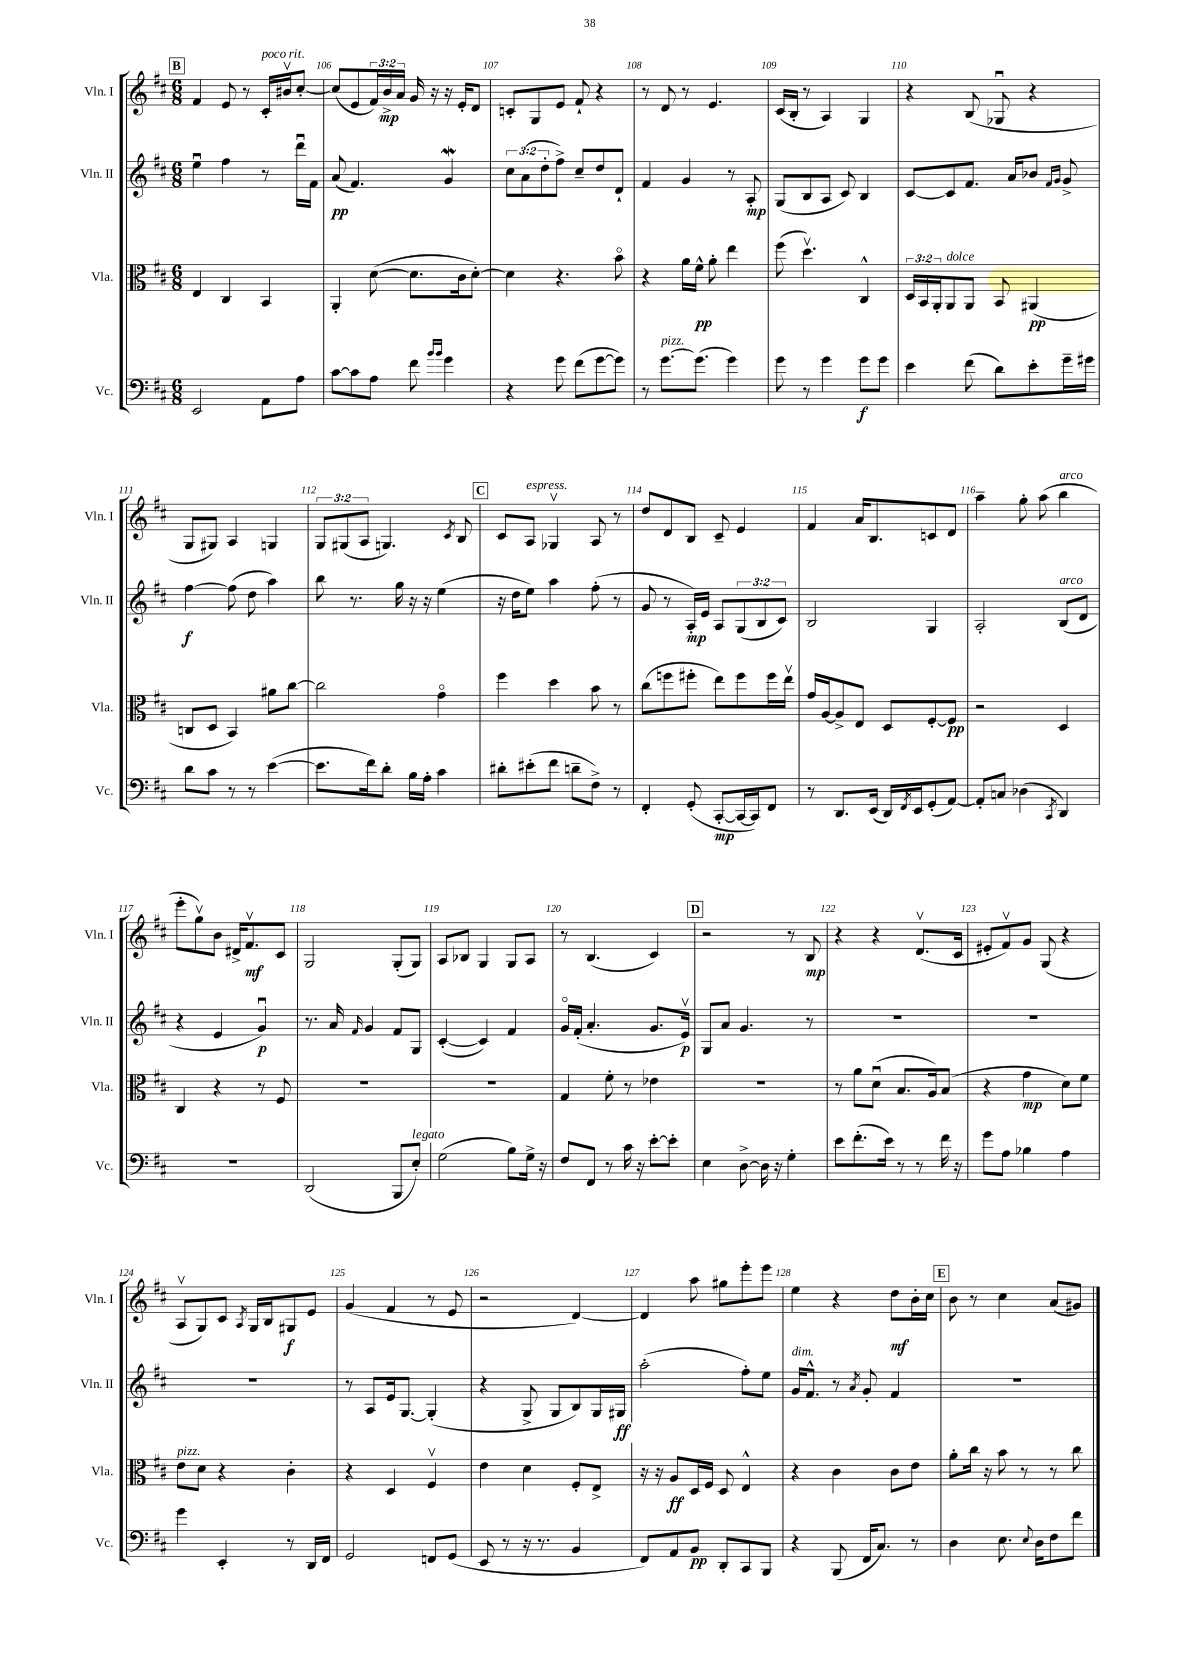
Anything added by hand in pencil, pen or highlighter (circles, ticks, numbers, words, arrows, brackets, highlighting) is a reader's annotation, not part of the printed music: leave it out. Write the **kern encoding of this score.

**kern	**dynam	**kern	**dynam	**kern	**dynam	**kern	**dynam
*part4	*part4	*part3	*part3	*part2	*part2	*part1	*part1
*staff4	*staff4	*staff3	*staff3	*staff2	*staff2	*staff1	*staff1
*I"Vc.	*	*I"Vla.	*	*I"Vln. II	*	*I"Vln. I	*
*I'Vc.	*	*I'Vla.	*	*I'Vln. II	*	*I'Vln. I	*
*clefF4	*	*clefC3	*	*clefG2	*	*clefG2	*
*k[f#c#]	*	*k[f#c#]	*	*k[f#c#]	*	*k[f#c#]	*
*M6/8	*	*M6/8	*	*M6/8	*	*M6/8	*
!!LO:REH:place=s1:t=B
=105	=105	=105	=105	=105	=105	=105	=105
2EE/	.	4E/	.	4eeu\	.	4f#/	.
.	.	4C#/	.	4ff#\	.	8e/	.
.	.	.	.	.	.	8r	.
!	!	!	!	!	!	!LO:TX:a:i:t=poco rit.	!
8AA\L	.	4BB/	.	8r	.	16c#'/LL	.
.	.	.	.	.	.	16b#Xv/J	.
8A\J	.	.	.	16dddu\LL	.	[8cc#'/J	.
.	.	.	.	16f#\JJ	.	.	.
=106	=106	=106	=106	=106	=106	=106	=106
[8c#\L	.	4AA'/	.	(8a/	pp	(8cc#/L]	.
8c#\]	.	.	.	4.f#/)	.	8e/	.
8A\J	.	([8d\	.	.	.	24f#/L)	.
.	.	.	.	.	.	24b^/	mp
.	.	.	.	.	.	24a/JJ	.
8f#\	.	8.d\L]	.	.	.	16g/	.
.	.	.	.	.	.	16r	.
16qqb/LL	.	.	.	.	.	.	.
16qqb/JJ	.	.	.	.	.	.	.
4g\	.	.	.	4gw/	.	16r	.
.	.	16c#\k	.	.	.	16e'/KL	.
.	.	[8d'\J)	.	.	.	8d/J	.
=107	=107	=107	=107	=107	=107	=107	=107
4r	.	4d\]	.	12cc#\L	.	8cn'/L	.
.	.	.	.	(12a\	.	.	.
.	.	.	.	.	.	8G/	.
.	.	.	.	12dd'\	.	.	.
8g\	.	4.r	.	8ff#^\J)	.	8e/J	.
(8f#\L	.	.	.	8cc#~/L	.	8f#`/	.
[8g\	.	.	.	8dd/	.	4r	.
8g\J])	.	8b\	.	8d`/J	.	.	.
=108	=108	=108	=108	=108	=108	=108	=108
8r	.	4r	.	4f#/	.	8r	.
!LO:TX:a:i:t=pizz.	!	!	!	!	!	!	!
[8.g\L	.	.	.	.	.	8d/	.
.	.	16a\LL	.	4g/	.	8r	.
(8.g\J]	.	16f#^^\JJ	pp	.	.	.	.
.	.	8a'\	.	.	.	4.e/	.
4g\)	.	4ee\	.	8r	.	.	.
.	.	.	.	8A'/	mp	.	.
=109	=109	=109	=109	=109	=109	=109	=109
8g\	.	(8ff#\	.	(8G/L	.	(16c#/LL	.
.	.	.	.	.	.	16B'/JJ	.
8r	.	4.ddv\)	.	8B/	.	8r	.
4g\	.	.	.	8A/J	.	4A/)	.
.	.	.	.	8c#/)	.	.	.
8g\L	f	4C#^^/	.	4B/	.	4G/	.
8g\J	.	.	.	.	.	.	.
=110	=110	=110	=110	=110	=110	=110	=110
4e\	.	24D/LL	.	[8c#/L	.	4r	.
.	.	24BB/	.	.	.	.	.
.	.	24AA'/J	.	.	.	.	.
!	!	!LO:TX:a:i:t=dolce	!	!	!	!	!
.	.	8AA/	.	8c#/]	.	.	.
(8f#\	.	8AA/J	.	8.f#/J	.	(8B/	.
8d\L)	.	8BB/	.	.	.	8G-Xu/	.
.	.	.	.	16a/KL	.	.	.
8e'\	.	(4AA#X/	pp	8b-X/J	.	4r	.
.	.	.	.	16qqf#/LL	.	.	.
.	.	.	.	16qqg/JJ	.	.	.
16g~\L	.	.	.	8g^/	.	.	.
16g#X\JJ	.	.	.	.	.	.	.
!!LO:LB:g=z
=111	=111	=111	=111	=111	=111	=111	=111
8d\L	.	8Cn/L	.	[4ff#\	f	8G/L	.
8c#\J	.	8D/J	.	.	.	8G#X/J)	.
8r	.	4BB/)	.	(8ff#\]	.	4A/	.
8r	.	.	.	8dd\	.	.	.
([4e\	.	8a#X\L	.	4aa\)	.	4Gn/	.
.	.	[8cc#\J	.	.	.	.	.
=112	=112	=112	=112	=112	=112	=112	=112
8.e\L]	.	2cc#\]	.	8bb\	.	12G/L	.
.	.	.	.	.	.	(12G#X/	.
.	.	.	.	8.r	.	.	.
.	.	.	.	.	.	12A/J	.
16f#\k)	.	.	.	.	.	.	.
8d'\J	.	.	.	.	.	4.Gn/)	.
.	.	.	.	16gg\	.	.	.
16B\LL	.	.	.	16r	.	.	.
16A'\JJ	.	.	.	16r	.	.	.
4c#\	.	4g\	.	(4ee\	.	.	.
.	.	.	.	.	.	8qc#/	.
.	.	.	.	.	.	8B/	.
!!LO:REH:place=s1:t=C
=113	=113	=113	=113	=113	=113	=113	=113
8d#X'\L	.	4ff#\	.	16r	.	8c#/L	.
.	.	.	.	16dd\KL	.	.	.
!	!	!	!	!	!	!LO:TX:a:i:t=espress.	!
(8e#X'\	.	.	.	8ee\J)	.	8A/J	.
8f#\J	.	4dd\	.	4aa\	.	4G-Xv/	.
8dn~\L	.	.	.	.	.	.	.
8F#^\J)	.	8b\	.	(8ff#'\	.	8A/	.
8r	.	8r	.	8r	.	8r	.
=114	=114	=114	=114	=114	=114	=114	=114
4FF#'/	.	(8cc#\L	.	8g/	.	8dd/L	.
.	.	8ffn\	.	8r	.	8d/	.
(8GG'/	.	8ff#X'\J	.	16A'/LL)	mp	8B/J	.
.	.	.	.	16e/JJ	.	.	.
[8CC#'/L	mp	8ee\L)	.	8A/L	.	8c#~/	.
16CC#/L_	.	8ff#\	.	(12G/	.	4e/	.
16CC#/J])	.	.	.	.	.	.	.
.	.	.	.	12B/	.	.	.
8FF#/J	.	16ff#\L	.	.	.	.	.
.	.	.	.	12c#/J)	.	.	.
.	.	16eev\JJ	.	.	.	.	.
=115	=115	=115	=115	=115	=115	=115	=115
8r	.	16g/LL	.	2B/	.	4f#/	.
.	.	[16A/J	.	.	.	.	.
8.DD/L	.	8A^/]	.	.	.	.	.
.	.	8E/J	.	.	.	16a/KL	.
(16EE/Jk	.	.	.	.	.	8.B/	.
16DD/LL)	.	8D/L	.	.	.	.	.
8qFF#/	.	.	.	.	.	.	.
16EE/J	.	.	.	.	.	.	.
(8GG'/	.	[8F#'/	.	4G/	.	8cn/	.
[8AA/J)	.	8F#/J]	pp	.	.	8d/J	.
=116	=116	=116	=116	=116	=116	=116	=116
8AA'/L]	.	2r	.	2A'/	.	4aa~\	.
8Cn/J	.	.	.	.	.	.	.
(4D-X\	.	.	.	.	.	8gg'\	.
.	.	.	.	.	.	(8aa\	.
8qCC#/	.	.	.	.	.	.	.
!	!	!	!	!	!	!LO:TX:a:i:t=arco	!
!	!	!	!	!LO:TX:a:i:t=arco	!	!	!
4DD/)	.	4D/	.	(8B/L	.	4bb\	.
.	.	.	.	8d/J	.	.	.
!!LO:LB:g=z
=117	=117	=117	=117	=117	=117	=117	=117
2.r	.	4C#/	.	4r	.	8eee'\L	.
.	.	.	.	.	.	8ggv\)	.
.	.	4r	.	4e/	.	8b\J	.
.	.	.	.	.	.	16d#X^/KL	.
.	.	.	.	.	.	8.f#v/	mf
.	.	8r	.	4gu/)	p	.	.
.	.	8F#/	.	.	.	8c#/J	.
=118	=118	=118	=118	=118	=118	=118	=118
(2DD/	.	2.r	.	8.r	.	2G/	.
.	.	.	.	16a/	.	.	.
.	.	.	.	16qqf#/	.	.	.
.	.	.	.	4g/	.	.	.
8BBB/L	.	.	.	8f#/L	.	(8G'/L	.
!LO:TX:a:i:t=legato	!	!	!	!	!	!	!
8E'/J)	.	.	.	8G/J	.	8G/J)	.
=119	=119	=119	=119	=119	=119	=119	=119
(2G\	.	2.r	.	([4c#'/	.	8A/L	.
.	.	.	.	.	.	8B-X/J	.
.	.	.	.	4c#/])	.	4G/	.
8B\L)	.	.	.	4f#/	.	8G/L	.
16G^\Jk	.	.	.	.	.	8A/J	.
16r	.	.	.	.	.	.	.
=120	=120	=120	=120	=120	=120	=120	=120
8F#/L	.	4G/	.	16g/LL	.	8r	.
.	.	.	.	(16f#'/JJ	.	.	.
8FF#/J	.	.	.	4.a'/	.	(4.B/	.
8r	.	8f#'\	.	.	.	.	.
16c#\	.	8r	.	.	.	.	.
16r	.	.	.	.	.	.	.
[8e'\L	.	4e-X\	.	8.g/L	.	4c#/)	.
8e'\J]	.	.	.	.	.	.	.
.	.	.	.	16ev/Jk)	p	.	.
!!LO:REH:place=s1:t=D
=121	=121	=121	=121	=121	=121	=121	=121
4E\	.	2.r	.	8G/L	.	2r	.
.	.	.	.	8a/J	.	.	.
[8D^\	.	.	.	4.g/	.	.	.
16D\]	.	.	.	.	.	.	.
16r	.	.	.	.	.	.	.
4G'\	.	.	.	.	.	8r	.
.	.	.	.	8r	.	8B/	mp
=122	=122	=122	=122	=122	=122	=122	=122
8e\L	.	8r	.	2.r	.	4r	.
(8.f#'\	.	8a\L	.	.	.	.	.
.	.	(8du\J	.	.	.	4r	.
16e\Jk)	.	.	.	.	.	.	.
8r	.	8.B/L	.	.	.	.	.
8r	.	.	.	.	.	(8.dv/L	.
.	.	16A/k)	.	.	.	.	.
16f#\	.	(8B/J	.	.	.	.	.
16r	.	.	.	.	.	16c#/Jk	.
=123	=123	=123	=123	=123	=123	=123	=123
8g\L	.	4r	.	2.r	.	8e#X'/L	.
8A\J	.	.	.	.	.	8f#v/)	.
4B-X\	.	4g\	mp	.	.	8g/J	.
.	.	.	.	.	.	(8G/	.
4A\	.	8d\L)	.	.	.	4r	.
.	.	8f#\J	.	.	.	.	.
!!LO:LB:g=z
=124	=124	=124	=124	=124	=124	=124	=124
!	!	!LO:TX:a:i:t=pizz.	!	!	!	!	!
4g\	.	8e\L	.	2.r	.	8Av/L	.
.	.	8d\J	.	.	.	8G/)	.
4EE'/	.	4r	.	.	.	8c#/J	.
.	.	.	.	.	.	8qA/	.
.	.	.	.	.	.	16G/LL	.
.	.	.	.	.	.	16B/J	.
8r	.	4c#'\	.	.	.	8G#X/	f
16DD/LL	.	.	.	.	.	8e/J	.
16FF#/JJ	.	.	.	.	.	.	.
=125	=125	=125	=125	=125	=125	=125	=125
2GG/	.	4r	.	8r	.	(4g/	.
.	.	.	.	8A/L	.	.	.
.	.	4D/	.	16e/k	.	4f#/	.
.	.	.	.	[8.G/J	.	.	.
8FFn/L	.	4F#v/	.	(4G'/]	.	8r	.
(8GG/J	.	.	.	.	.	8e/	.
=126	=126	=126	=126	=126	=126	=126	=126
8EE/	.	4e\	.	4r	.	2r	.
8r	.	.	.	.	.	.	.
16r	.	4d\	.	8G^/	.	.	.
8.r	.	.	.	.	.	.	.
.	.	.	.	8G/L	.	.	.
4BB/	.	8F#'/L	.	8B/)	.	[4d/)	.
.	.	8E^/J	.	16G/L	.	.	.
.	.	.	.	16G#X/JJ	ff	.	.
=127	=127	=127	=127	=127	=127	=127	=127
8FF#/L)	.	16r	.	(2aa'\	.	4d/]	.
.	.	16r	.	.	.	.	.
8AA/	.	8A/L	ff	.	.	.	.
8BB/J	pp	16D/L	.	.	.	8aa\	.
.	.	16F#/JJ	.	.	.	.	.
8DD'/L	.	8D/	.	.	.	8gg#X\L	.
8CC#/	.	4E^^/	.	8ff#'\L)	.	8eee'\	.
8BBB/J	.	.	.	8ee\J	.	8eee\J	.
=128	=128	=128	=128	=128	=128	=128	=128
!	!	!	!	!LO:TX:a:i:t=dim.	!	!	!
4r	.	4r	.	16g/KL	.	4ee\	.
.	.	.	.	8.f#^^/J	.	.	.
(8BBB/	.	4c#\	.	8r	.	4r	.
.	.	.	.	8qa/	.	.	.
16FF#/KL	.	.	.	8g'/	.	.	.
8.C#/J)	.	.	.	.	.	.	.
.	.	8c#\L	.	4f#/	.	8dd\L	mf
8r	.	8e\J	.	.	.	16b'\L	.
.	.	.	.	.	.	16cc#\JJ	.
!!LO:REH:place=s1:t=E
=129	=129	=129	=129	=129	=129	=129	=129
4D\	.	8a'\L	.	2.r	.	8b\	.
.	.	16cc#\Jk	.	.	.	8r	.
.	.	16r	.	.	.	.	.
8.E\	.	8b\	.	.	.	4cc#\	.
.	.	8r	.	.	.	.	.
8qqE/	.	.	.	.	.	.	.
16D\KL	.	.	.	.	.	.	.
8F#\	.	8r	.	.	.	(8a/L	.
8f#\J	.	8cc#\	.	.	.	8g#X/J)	.
==	==	==	==	==	==	==	==
*-	*-	*-	*-	*-	*-	*-	*-
